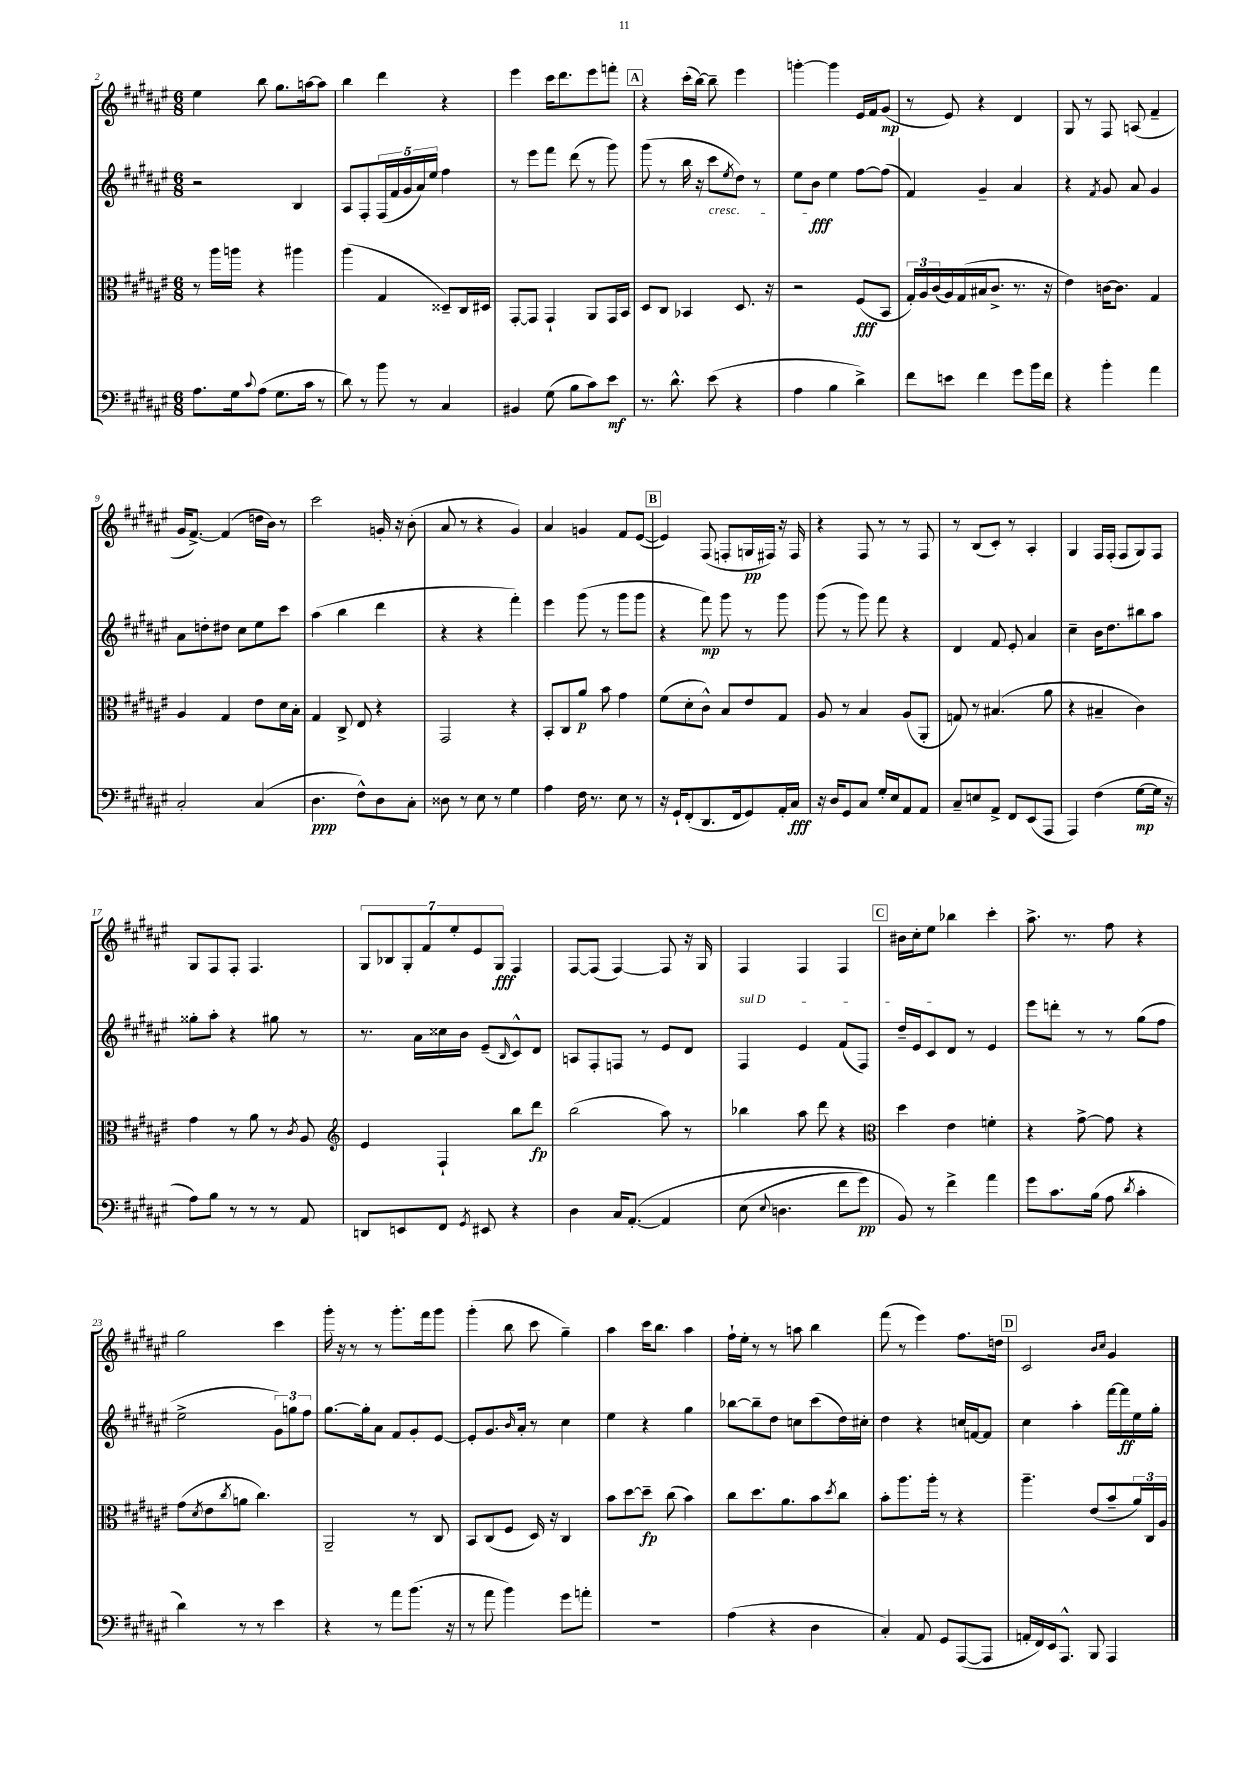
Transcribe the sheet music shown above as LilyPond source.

<<
\new StaffGroup <<
\new Staff = "s0" {
    \clef treble \key fis \major \numericTimeSignature \time 6/8
    eis''4 b''8 gis''8. a''16~ a''8 |
    b''4 dis'''4 r4 |
    eis'''4 cis'''16 dis'''8. eis'''8 f'''8-. |
    \mark \markup { \box "A" } r4 cis'''16-.( b''16~) b''8-- eis'''4 |
    g'''4~-. g'''4 eis'16 fis'16 gis'8\mp( |
    r8 eis'8) r4 dis'4 |
    gis8 r8 fis8 a8( fis'4-- |
    gis'16 fis'8.~->) fis'4( d''16 b'16) r8 |
    cis'''2 g'16-. r16 b'8-.( |
    ais'8 r8 r4 gis'4) |
    ais'4 g'4 fis'8 eis'8~( |
    \mark \markup { \box "B" } eis'4) fis8( f8-. g16\pp fis16) r16 fis16 |
    r4 fis8 r8 r8 fis8 |
    r8 b8( cis'8-.) r8 ais4-. |
    gis4 fis16 fis16-.( fis8 gis8) fis8 |
    gis8 fis8 fis8-. fis4. |
    \tuplet 7/4 { gis8 bes8 gis8-. fis'8 eis''8-. eis'8 gis8\fff } fis4 |
    fis8~ fis8( fis4~) fis8 r16 gis16 |
    fis4 fis4 fis4 |
    \mark \markup { \box "C" } bis'16 cis''16-. eis''8 bes''4 cis'''4-. |
    ais''8.-> r8. fis''8 r4 |
    gis''2 cis'''4 |
    gis'''16-. r16 r8 r8 gis'''8.-. fis'''16 gis'''8 |
    gis'''4-.( b''8 cis'''8 gis''4--) |
    ais''4 cis'''16 b''8. ais''4 |
    fis''16-! eis''16-. r8 r8 a''8 b''4 |
    fis'''8( r8 eis'''4) fis''8. d''16 |
    \mark \markup { \box "D" } cis'2 \grace { b'16 cis''16 } gis'4 \bar "|." |
}
\new Staff = "s1" {
    \clef treble \key fis \major \numericTimeSignature \time 6/8
    r2 b4 |
    ais8 fis8-. \tuplet 5/4 { fis16( fis'16 gis'16 ais'16) eis''16 } fis''4 |
    r8 eis'''8 fis'''8 dis'''8( r8 gis'''8) |
    \mark \markup { \box "A" } gis'''8( r8 b''16 r16 cis'''8\cresc \acciaccatura { eis''8 } dis''8) r8 |
    eis''8 b'8\fff\! eis''4 fis''8~ fis''8( |
    fis'4) gis'4-- ais'4 |
    r4 \acciaccatura { fis'8 } gis'8 ais'8 gis'4 |
    ais'8 d''8-. dis''8 cis''8 eis''8 cis'''8 |
    ais''4( b''4 dis'''4 |
    r4 r4 fis'''4-.) |
    eis'''4 gis'''8( r8 gis'''8 gis'''8 |
    \mark \markup { \box "B" } r4 fis'''8\mp) gis'''8 r8 gis'''8 |
    gis'''8( r8 gis'''8) fis'''8 r4 |
    dis'4 fis'8 eis'8-. ais'4 |
    cis''4-- b'16 dis''8. bis''8 ais''8 |
    gisis''8-. ais''8-. r4 gis''8 r8 |
    r8. ais'16 cisis''16 b'16 eis'8--( \grace { b16 } cis'8-^) dis'8 |
    a8 fis8-. f8 r8 eis'8 dis'8 |
    \once \override TextSpanner.bound-details.left.text = \markup { \italic "sul D" } fis4\startTextSpan eis'4 fis'8( fis8) |
    \mark \markup { \box "C" } dis''16-- eis'16 cis'8 dis'8\stopTextSpan r8 eis'4 |
    eis'''8 d'''8-. r8 r8 gis''8( fis''8 |
    eis''2-> \tuplet 3/2 { gis'8) g''8 fis''8 } |
    gis''8.~ gis''16-. ais'8 fis'8 gis'8-. eis'8~ |
    eis'8-. gis'8. \grace { b'16 } ais'16-. r8 cis''4 |
    eis''4 r4 gis''4 |
    bes''8~ bes''8-- dis''8 c''8 cis'''8( dis''16) cis''16-. |
    dis''4 r4 c''16 f'16~ f'8 |
    \mark \markup { \box "D" } cis''4 ais''4-. fis'''16~ fis'''16\ff eis''16 gis''16-. \bar "|." |
}
\new Staff = "s2" {
    \clef alto \key fis \major \numericTimeSignature \time 6/8
    r8 ais''16 a''16 r4 ais''4 |
    ais''4( gis4 disis8--) cis16 dis16 |
    gis,8~-. gis,8 gis,4-! ais,8 gis,16 b,16 |
    \mark \markup { \box "A" } dis8 cis8 bes,4 dis8. r16 |
    r2 fis8\fff( b,8 |
    \tuplet 3/2 { gis16-.) ais16 cis'16( } ais16) gis16( bis16 cis'8.-> r8. r16 |
    eis'4) c'16~ c'8. gis4 |
    ais4 gis4 eis'8 dis'16 b16-. |
    gis4 cis8-> eis8 r4 |
    gis,2 r4 |
    b,8-. cis8 ais'8\p b'8 gis'4 |
    \mark \markup { \box "B" } fis'8( dis'8-. cis'8-^) b8 eis'8 gis8 |
    ais8 r8 b4 ais8( ais,8-. |
    g8) r8 bis4.( ais'8 |
    r4 bis4-- cis'4) |
    gis'4 r8 ais'8 r8 \acciaccatura { cis'8 } ais8 |
    \clef treble eis'4 fis4-! b''8 dis'''8\fp |
    b''2( ais''8) r8 |
    bes''4 ais''8 dis'''8 r4 |
    \mark \markup { \box "C" } \clef alto dis''4 eis'4 f'4-. |
    r4 gis'8~-> gis'8 r4 |
    gis'8( \acciaccatura { dis'8 } eis'8 \acciaccatura { cis''8 } a'8 cis''4.) |
    ais,2-- r8 cis8 |
    b,8 cis8( fis8 dis16) r16 cis4 |
    b'8 dis''8~ dis''8--\fp cis''8( b'4) |
    cis''8 dis''8. ais'8. b'8 \acciaccatura { dis''8 } cis''8 |
    b'8-. ais''8. ais''16-. r8 r4 |
    \mark \markup { \box "D" } ais''4.-- eis'8( b'8-- \tuplet 3/2 { ais'16) cis16 ais16 } \bar "|." |
}
\new Staff = "s3" {
    \clef bass \key fis \major \numericTimeSignature \time 6/8
    ais8. gis16 \appoggiatura { cis'8 } ais8( gis8. cis'16 r8 |
    dis'8) r8 b'8 r8 cis4 |
    bis,4 gis8( b8 cis'8) eis'8\mf |
    \mark \markup { \box "A" } r8. dis'8.-^ eis'8( r4 |
    ais4 b4 dis'4->) |
    fis'8 e'8 fis'4 gis'8 b'16 fis'16 |
    r4 b'4-. ais'4 |
    cis2-. cis4( |
    dis4.\ppp fis8-^) dis8 cis8-. |
    disis8 r8 eis8 r8 gis4 |
    ais4 fis16 r8. eis8 r8 |
    \mark \markup { \box "B" } r16 gis,16-! fis,8-.( dis,8. fis,16 gis,8) ais,16-. cis16\fff |
    r16 dis16 gis,8 cis8 gis16-. eis16 ais,8 ais,8 |
    cis8-- e8 ais,8-> fis,8 eis,8( ais,,8 |
    ais,,4) fis4( gis8~\mp gis16 r16 |
    ais8) b8 r8 r8 r8 ais,8 |
    d,8 e,8 fis,8 \acciaccatura { gis,8 } eis,8 r4 |
    dis4 cis16 ais,8.~-.\( ais,4 |
    eis8( \appoggiatura { eis8 } d4. fis'8 gis'8\pp) |
    \mark \markup { \box "C" } b,8\) r8 fis'4-> ais'4 |
    gis'8 cis'8. b16( ais8 \acciaccatura { dis'8 } cis'4-. |
    dis'4) r8 r8 eis'4 |
    r4 r8 ais'8 b'8.( r16 |
    r8 ais'8 b'4) gis'8 a'8-. |
    R2. |
    ais4( r4 dis4 |
    cis4-.) ais,8 gis,8 ais,,8~( ais,,8 |
    \mark \markup { \box "D" } a,16-. fis,16) eis,16 ais,,8.-^ b,,8 ais,,4 \bar "|." |
}
>>
>>
\layout { \context { \Score currentBarNumber = #2 } }
